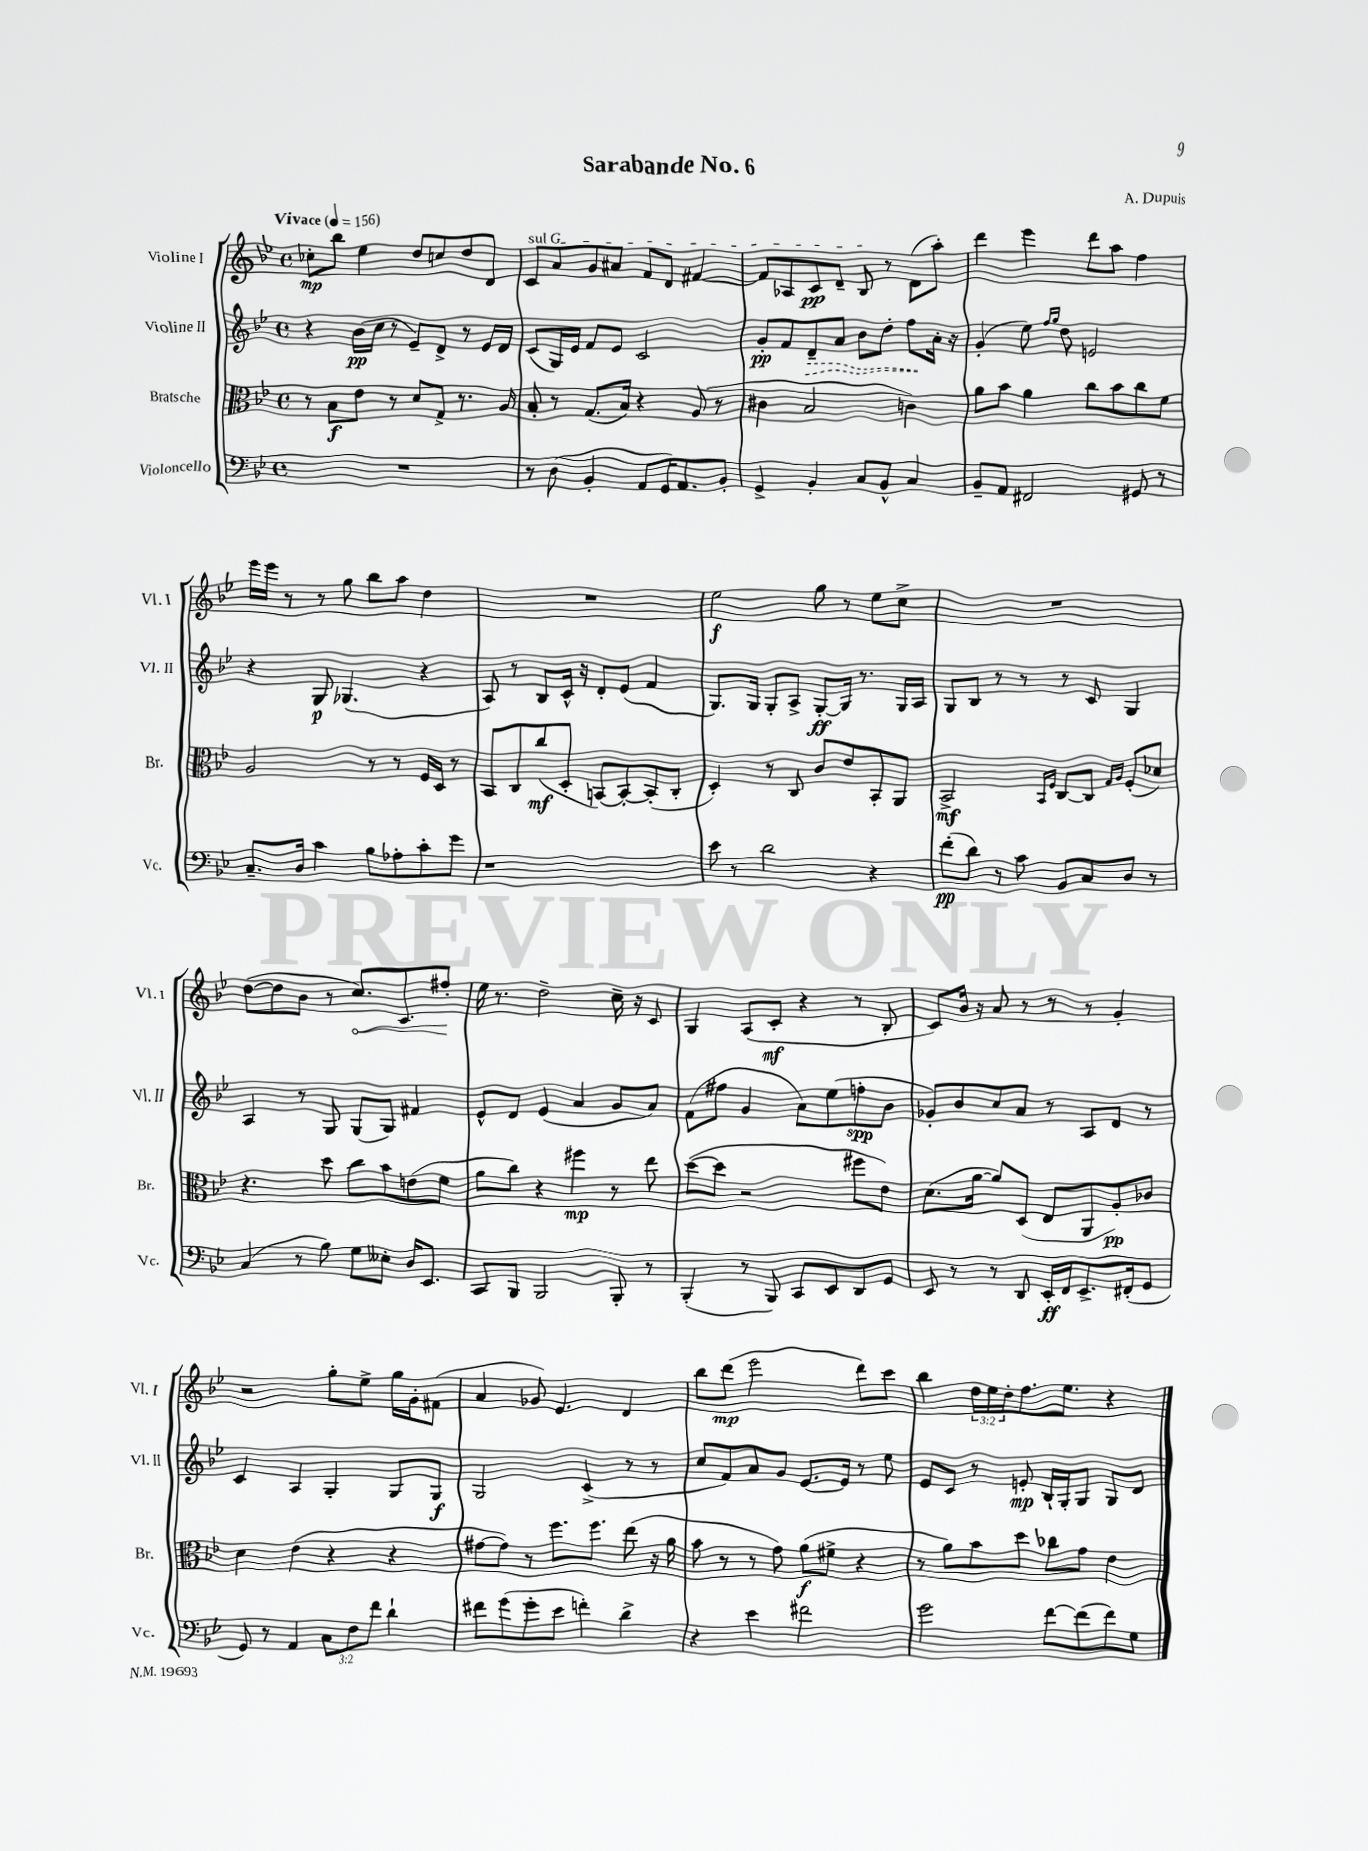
\header { title = "Sarabande No. 6" composer = "A. Dupuis" }
<<
\new StaffGroup <<
\new Staff = "s0" \with { instrumentName = "Violine I" shortInstrumentName = "Vl. I" } {
    \clef treble \key bes \major \defaultTimeSignature \time 4/4 \override Staff.TupletNumber.text = #tuplet-number::calc-fraction-text \tempo "Vivace" 4 = 156
    ces''8-.\mp bes''8 ees''4 d''8 c''8 d''8 d'8 |
    \once \override TextSpanner.bound-details.left.text = \markup { \italic "sul G" } c'8\startTextSpan a'8 g'8 ais'8 f'8 d'8 fis'4~ |
    fis'8 aes8 c'8\pp d'8-- bes8\stopTextSpan r8 d'8( a''8-.) |
    d'''4 ees'''4 d'''8 a''8 f''4 |
    ees'''16 ees'''16 r8 r8 g''8 bes''8 a''8 d''4 |
    R1 |
    ees''2\f g''8 r8 ees''8 c''8-> |
    R1 |
    d''8~( d''8 bes'8 r8 \once \override Hairpin.circled-tip = ##t c''8.\<) c'8. fis''8-.\! |
    ees''16 r8. d''2-- c''16-- r16 c'8 |
    g4 a8( c'8-.\mf r4 r8 bes8-. |
    c'8) bes'16 r16 a'8 r8 r8 r8 g'4-. |
    r2 g''8-. ees''8-> g''16 g'16-. fis'8( |
    a'4 ges'8) ees'4. d'4 |
    bes''8 d'''8\mp( ees'''2 d'''8) c'''8 |
    bes''4 \tuplet 3/2 { d''16 ees''16 d''16-. } f''8. ees''8. r4 \bar "|." |
}
\new Staff = "s1" \with { instrumentName = "Violine II" shortInstrumentName = "Vl. II" } {
    \clef treble \key bes \major \defaultTimeSignature \time 4/4
    r4 bes'16\pp( c''16 r8 ees'8--) d'8-> r8 ees'16 d'16 |
    c'8( g16) ees'16 f'8 ees'8 c'2 |
    g'8-.\pp f'8 \once \override Hairpin.style = #'dashed-line d'8--\> a'8 bes'8 d''8-. f''8\! a'16-. r16 |
    g'4-.( ees''8) \grace { f''16 g''16 } d''8 e'2 |
    r4 g8\p ges4.( r4 |
    a8) r8 bes8 c'16-^ r16 d'8-. ees'8( f'4 |
    g8.) g16 g8-. a8-> g8~-.\ff g16 r8. g16 a16 |
    g8 bes8 r8 r8 r8 c'8 g4 |
    a4 r8 g8 g8( g8) fis'4 |
    ees'8-^ d'8 ees'4( a'4 g'8 a'8) |
    f'8( fis''8 g'4 a'8) ees''8( f''8-.\spp bes'8 |
    ges'8-.) bes'8 c''8 a'8 r8 a8 d'8 r8 |
    c'4 a4 g4-. g8 g8\f |
    g2 c'4->( r8 r8 |
    c''8 f'8) a'8 g'8 ees'8.~ ees'16 r8 ees''8 |
    ees'8 c'8 r8 e'8-.\mp bes16-! g16-. g8 g8 d'8 \bar "|." |
}
\new Staff = "s2" \with { instrumentName = "Bratsche" shortInstrumentName = "Br." } {
    \clef alto \key bes \major \defaultTimeSignature \time 4/4
    r8 bes8\f ees'8 r8 d'8 g8-> r8. a16 |
    bes8-. r8 g8.( bes16) r4 a8( r8 |
    cis'4 bes2 c'4) |
    a'8 bes'8 a'4 c''8 bes'8 c''8 f'8 |
    a2 r8 r8 f16 d16 r8 |
    bes,8 c8 c''8\mf( d8-. b,8~) b,8~-. b,8-.( c8-. |
    d4-.) r8 c8 c'8 ees'8 bes,8-. a,8 |
    bes,2->\mf \grace { bes,16 f16 } c8~ c8 \grace { g16 a16 } f8-.( des'8) |
    r4. d''8 c''8 bes'8 e'8( f'8 |
    a'8 c''8) r4 fis''4\mp r8 ees''8 |
    d''8~( d''8 r2 fis''8 ees'8) |
    d'8.( a'16~ a'8) d8( ees8 a,8 a8-.\pp) ces'8 |
    d'4 ees'4( r4 r4 |
    gis'8~ gis'8) r8 f''8. f''8. ees''8( r16 a'16 |
    bes'8 r8 r8 g'8) a'8\f( fis'8-> r4 |
    r8 a'8) bes'8 d''8 ces''8 g'8 ees'4 \bar "|." |
}
\new Staff = "s3" \with { instrumentName = "Violoncello" shortInstrumentName = "Vc." } {
    \clef bass \key bes \major \defaultTimeSignature \time 4/4 \override Staff.TupletNumber.text = #tuplet-number::calc-fraction-text
    R1 |
    r8 d8( bes,4-. a,8 g,16) a,8. bes,8-. |
    g,4-> bes,4-. c8 bes,8-^ c4 |
    bes,8-- a,8 fis,2 gis,8 r8 |
    c8.-- d16 c'4 bes8 aes8-. c'8-. g'8 |
    r1 |
    ees'8 r8 d'2 r4 |
    f'8-.\pp( d'8) r8 c'8 bes,8 c8 d8 r8 |
    c4( r8 bes8) g8 eeses8-. d16 ees,8. |
    c,8 bes,,8 bes,,2 bes,,8-. r8 |
    bes,,4-.( r8 bes,,8) c,8 ees,8 d,8 g,8 |
    ees,8 r8 r8 d,8 ees,16-.\ff f,16 ees,8.-> fis,16-.( g,8 |
    g,8) r8 a,4 \tuplet 3/2 { c8 f8 f'8 } d'4-! |
    fis'8 g'8( g'8-. ees'8 f'4-.) d'4-> |
    r4 ees'4 fis'2 |
    g'2 f'8~ f'8( f'8) g8 \bar "|." |
}
>>
>>
\layout { \context { \Score \remove "Bar_number_engraver" } }
